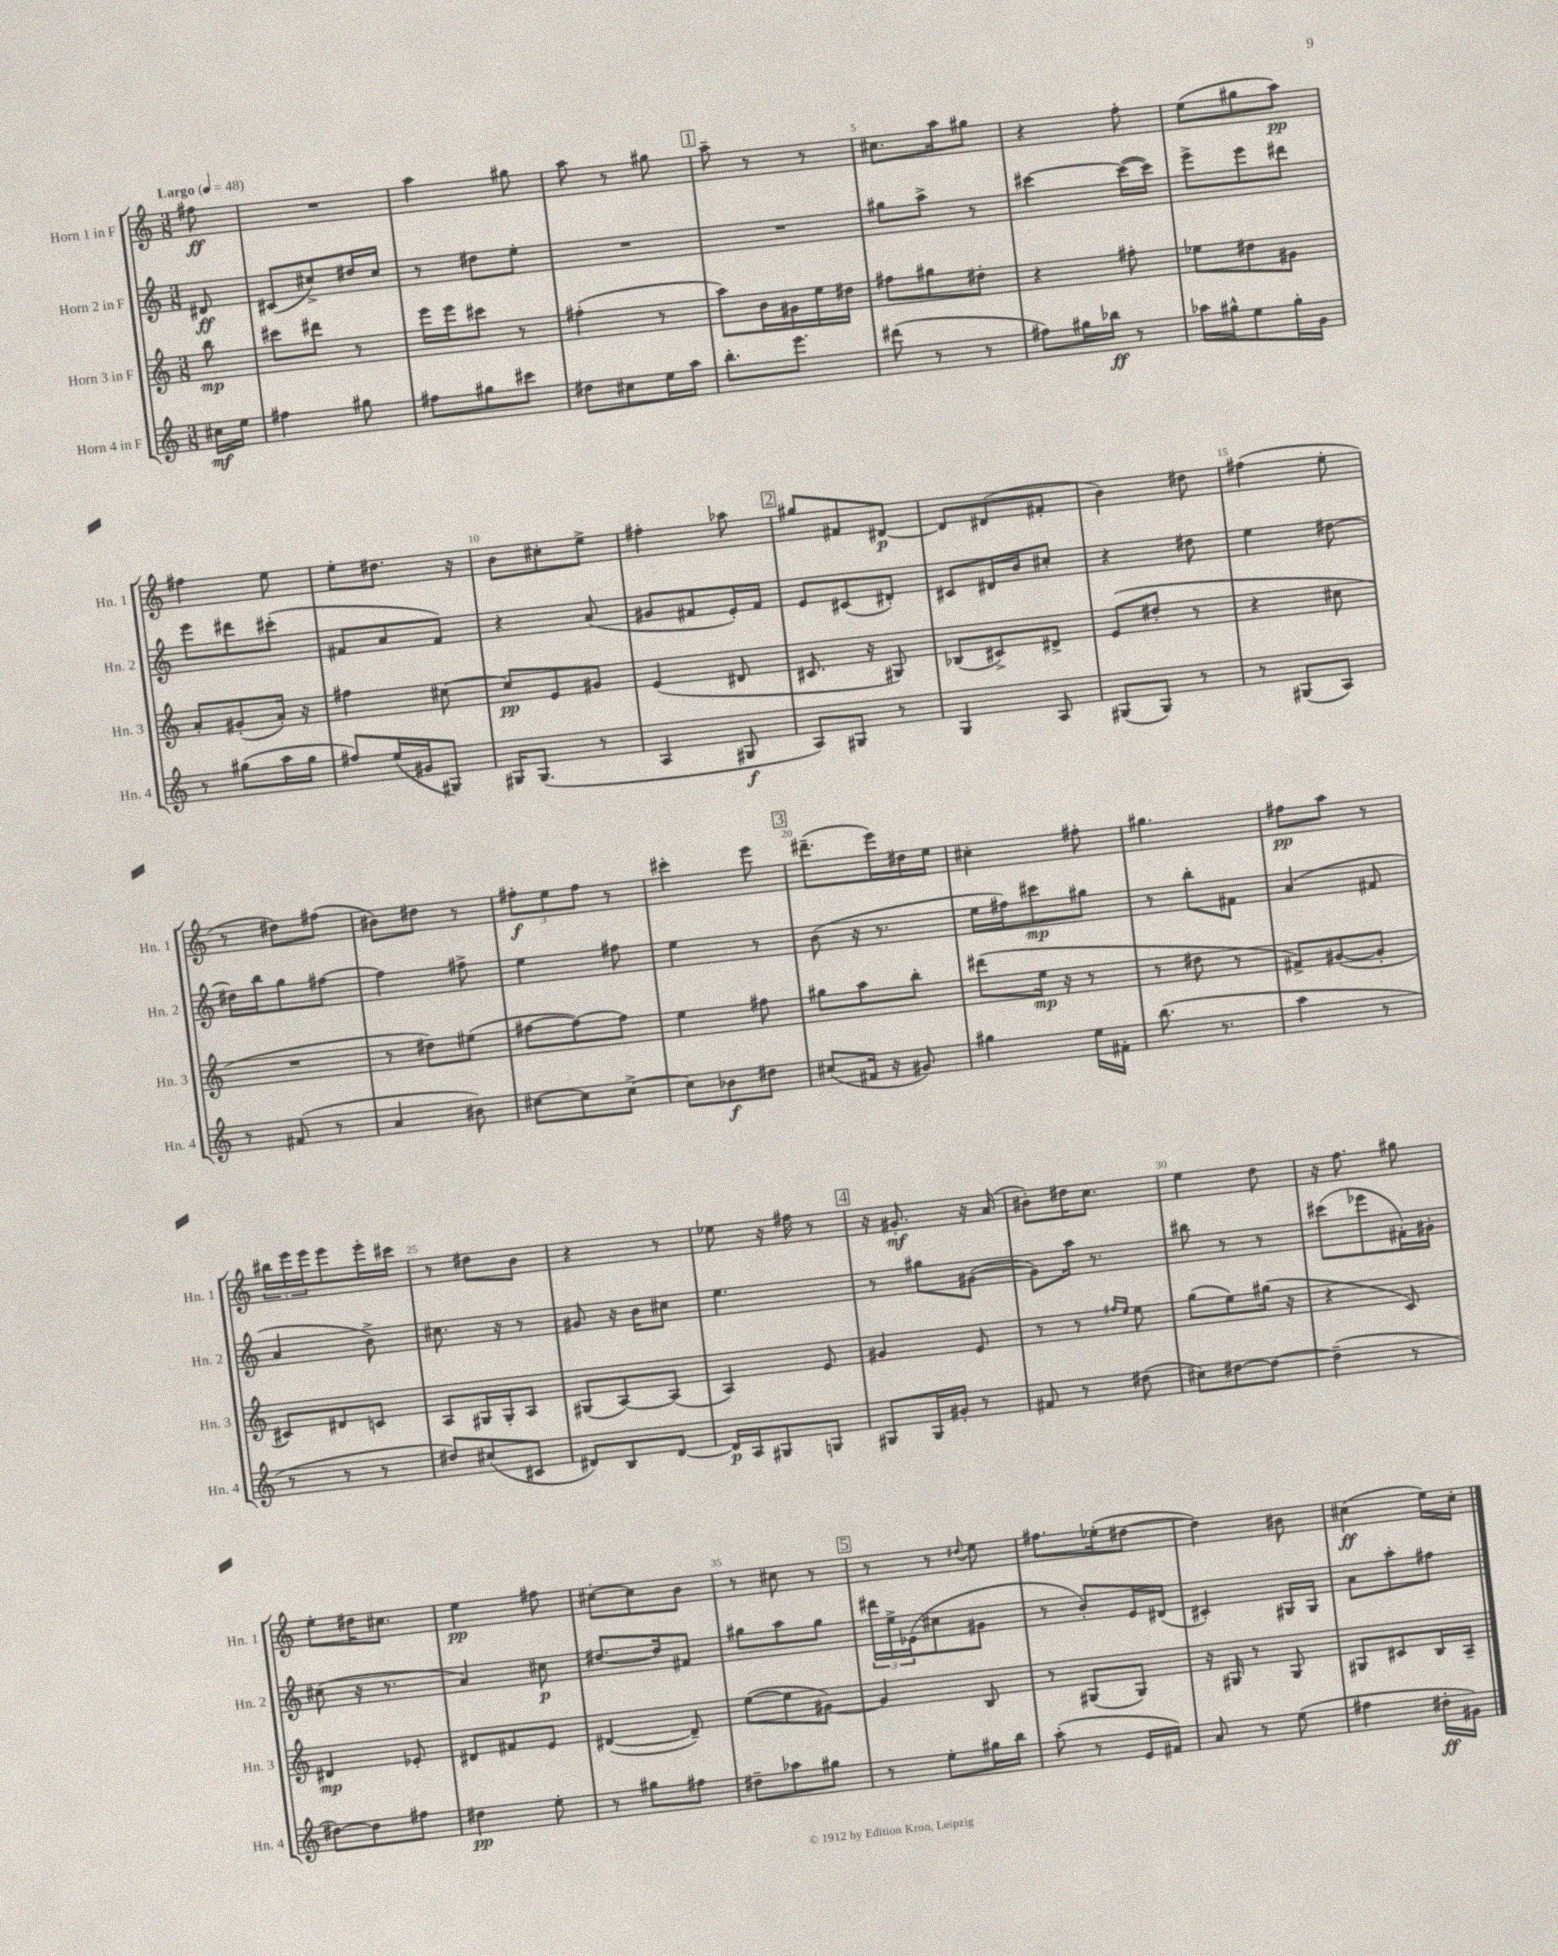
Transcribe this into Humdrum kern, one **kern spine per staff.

**kern	**kern	**kern	**kern
*staff4	*staff3	*staff2	*staff1
*clefG2	*clefG2	*clefG2	*clefG2
*k[]	*k[]	*k[]	*k[]
*M3/8	*M3/8	*M3/8	*M3/8
*MM48	*MM48	*MM48	*MM48
16cc#	8bb	8d#	8ff#
16ee	.	.	.
=	=	=	=
4ff#	8ccc#	(8c#	4.r
.	8ddd#	8cc#^)	.
8gg#	8r	16dd#	.
.	.	16cc#	.
=	=	=	=
8ff#	16eee	8r	4aa
.	16eee	.	.
8gg#	8ccc#	8dd#	.
8ccc#	8r	8ee'	8gg#
=	=	=	=
8dd#	(4ff#'	4.r	8aa
8cc#	.	.	8r
16ee	8r	.	8gg#
16aa	.	.	.
=	=	=	=
8.bb'	8aa)	4.r	8aa~
.	16b	.	8r
8.eee	16g#	.	.
.	16ee	.	8r
.	16dd#	.	.
=	=	=	=
(8ddd#	8ff#	8gg#	8.cc#
8r	8gg#	8aa^	.
.	.	.	16aa
8r	8dd#'	8r	8gg#
=	=	=	=
8ff#)	4r	[4ccc#	4r
16gg#	.	.	.
16bb-	.	.	.
8r	8ff#'	(16ccc#_	8ff'
.	.	16ccc#])	.
=	=	=	=
16aa-	8ee-	8eee^	(8ee
16gg#^^	.	.	.
8ee	8dd#	8eee	8gg#
16gg#'	8g#	8ddd#	8aa)
16g	.	.	.
=	=	=	=
8r	8a'	8eee	4ff#
(8gg#	(8g#'	8ddd#	.
16aa	16a')	(8ccc#'	8ee
16gg#	16r	.	.
=	=	=	=
8ff#)	4ff#	8f#	8ee'
(16ee	.	8a	8.dd#
16g#	.	.	.
8G#)	[8cc#	8f#)	.
.	.	.	16r
=	=	=	=
16G#	8cc#]	4r	8b
(8.G#	.	.	.
.	8e	.	8cc#'
8r	8g#	(8a	8ee^
=	=	=	=
4A	(4e	8g#	4ff#'
.	.	8f#	.
8G#	8d#	16e')	8aa-
.	.	16f#	.
=	=	=	=
8A)	8.c#	8e	8gg#
8G#	.	(8c#	8f#
.	16r	.	.
8r	8G#)	8d#')	[8d#
=	=	=	=
4G	(8B-	8c#	8d#]
.	8c#^)	16d#	(8d#
.	.	16b	.
8A	8d#^	8cc#'	8f#'
=	=	=	=
(8G#	(8e	4r	4b)
8G#)	8dd#'	.	.
8r	8r	8dd#	8dd#
=	=	=	=
8r	4r	4ee	(4ff#
(8G#	.	.	.
8A)	8cc#	[8dd#	8ee'
=	=	=	=
8r	4.r	16dd#]	8r
.	.	16bb	.
(8f#	.	8gg	8dd#)
8r	.	[8ff#	(8ff#
=	=	=	=
4a	8r	4ff#]	8b#)
.	8dd#)	.	8dd#
8b#)	(8ee#	8ff#^	8r
=	=	=	=
[8cc#	[8ff#	4ee	12ff#'
.	.	.	12ee
8cc#]	8ff#_)	.	.
.	.	.	12ff#
[8cc#^	8ff#]	8ff#	8r
=	=	=	=
8cc#]	4ee	4ee	4ccc#'
8b-	.	.	.
8dd#	8ff#	8r	8eee
=	=	=	=
(8cc#	8gg#	(8b	(8.ddd#~
16f#	8aa	16r	.
16r	.	8.r	16eee)
8g#)	8bb'	.	16dd#
.	.	.	16ee
=	=	=	=
4gg#	(8ddd#	16ee	4cc#'
.	.	16ff#)	.
.	16ee	8ccc#	.
.	16r	.	.
16ee	8r	8gg#	8ff#'
16f#'	.	.	.
=	=	=	=
(8.bb	8r	8r	4.gg#
.	8dd#	8bb'	.
8.r	.	.	.
.	8r	8f#	.
=	=	=	=
4aa	8f#^)	(4a	8ff#
.	([8g#	.	8aa
8r	8g#']	8f#	8r
=	=	=	=
8r	8c#)	4a	24bb#
.	.	.	24eee
.	.	.	24eee
8r	8d#	.	8eee
8r	8c	8b^)	16eee'
.	.	.	16ccc#
=	=	=	=
8dd#)	8A	8.cc#	8r
(8cc#	16G#	.	8dd#
.	16G#'	16r	.
8c#	8A	8r	8b
=	=	=	=
8d#)	(8G#	8g#	4r
8B	[8A)	16r	.
.	.	16b	.
[8d#	(8A]	8cc#	8r
=	=	=	=
16d#]	4A)	4.ee	8ee-
16A	.	.	.
8G#	.	.	16r
.	.	.	16ff#
8G	8e	.	8r
=	=	=	=
8G#	4g#	8r	16r
.	.	.	8.g#'
16G#	.	8gg#	.
16g#'	.	.	.
8r	8e	([8g#	16r
.	.	.	(16a
=	=	=	=
8f#	8r	8g#])	8b#')
8r	8r	16aa	16dd#
.	.	8.r	8.cc
.	16qqff#	.	.
.	16qqee	.	.
(8dd#	8ee	.	.
=	=	=	=
8cc#)	(8gg	8bb#	4ee
[8dd#	8ee)	8r	.
8dd#_	(16gg#	8r	8dd
.	16r	.	.
=	=	=	=
(4dd#~]	4r	(8ccc#	16r
.	.	.	8.ff
.	.	8eee-	.
8r	8c)	16f#')	8gg#
.	.	16g#'	.
=	=	=	=
[8dd#)	4d#	(8cc#	8ee'
8dd#]	.	16r	16dd#
.	.	8.r	8.cc#
8ff#	8e-'	.	.
=	=	=	=
4dd#	8d#	4a)	4ee
.	8f#	.	.
8ee'	8e	8cc#	8ff#
=	=	=	=
8r	([4d#	[8.dd#	[8cc#'
8gg#	.	.	8cc#]
.	.	16dd#]	.
8ff#	8d#~])	8f#	8b
=	=	=	=
8dd#~	([8ee	8gg#	8r
8aa-	8ee]	8aa	8cc#
8gg#	[8g#)	8gg#	8r
=	=	=	=
8r	4g#]	24ddd#	8r
.	.	24ee^	.
.	.	(24e-	.
8ee'	.	8cc#	8r
.	.	.	8qqdd#
16gg#	8B	8g#	8ee
16bb	.	.	.
=	=	=	=
(8aa'	8r	8r	8.ff#
8r	(8G#	8b')	.
.	.	.	(16ee-'
16e	8G#)	16e	[8dd#
16f#)	.	(16d#	.
=	=	=	=
8a	16r	4c#')	4dd#])
.	16G#	.	.
8r	8r	.	.
(8ee	8G#	16G#	8b#
.	.	16G#	.
=	=	=	=
4ff#	8G#	8a	(4cc#
.	8c#	8aa'	.
16dd#'	16B	8ff#	16ee)
16g#)	16A~	.	16cc#'
==	==	==	==
*-	*-	*-	*-
